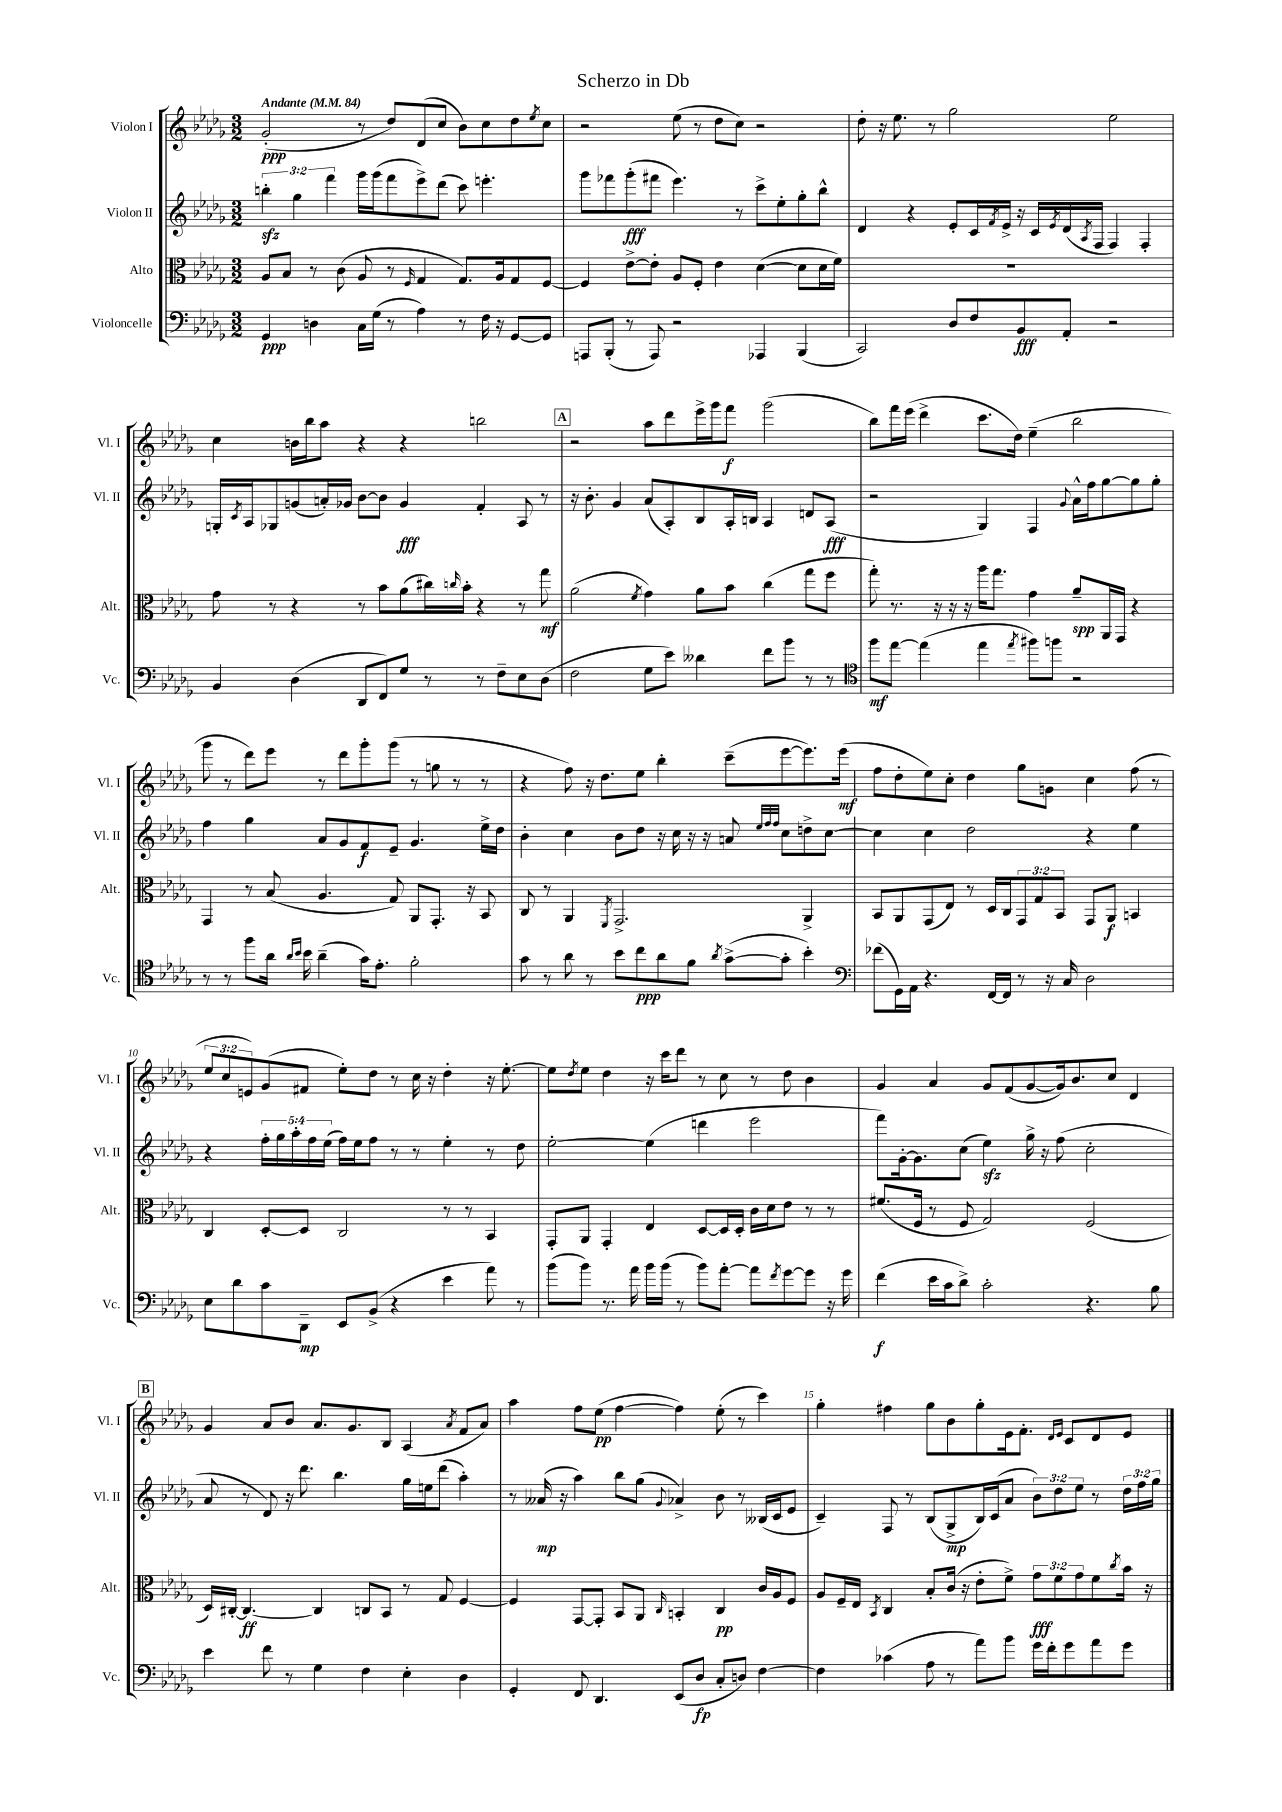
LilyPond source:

\header { title = "Scherzo in Db" }
<<
\new StaffGroup <<
\new Staff = "s0" \with { instrumentName = "Violon I" shortInstrumentName = "Vl. I" } {
    \clef treble \key des \major \numericTimeSignature \time 3/2 \override Staff.TupletNumber.text = #tuplet-number::calc-fraction-text \tempo "Andante" 4 = 84
    ges'2-.\ppp( r8 des''8) des'8( c''8 bes'8) c''8 des''8 \acciaccatura { ees''8 } c''8 |
    r2 ees''8( r8 des''8 c''8) r2 |
    des''8-. r16 ees''8. r8 ges''2 ees''2 |
    c''4 b'16 bes''16 aes''8 r4 r4 b''2 |
    \mark \markup { \box "A" } r2 aes''8 des'''8 ees'''16-> ges'''16 f'''8\f ges'''2( |
    bes''8) f'''16 ees'''16( des'''4-> c'''8. des''16) ees''4--( bes''2 |
    ges'''8 r8 des'''8) ees'''8 r8 des'''8 ges'''8-. ges'''8( r8 g''8 r8 r8 |
    r4 f''8) r16 des''8. ees''8 bes''4-. c'''8--( ees'''8~ ees'''8.) ees'''16\mf( |
    f''8 des''8-. ees''8) c''8-. des''4 ges''8 g'8 c''4 f''8( r8 |
    \tuplet 3/2 { ees''8 c''8 e'8) } ges'8( fis'8 ees''8-.) des''8 r8 c''16 r16 des''4-. r16 ees''8.~-. |
    ees''8 \acciaccatura { des''8 } ees''8 des''4 r16 c'''16 des'''8 r8 c''8 r8 des''8 bes'4 |
    ges'4 aes'4 ges'8 f'8( ges'8~ ges'16) bes'8. c''8 des'4 |
    \mark \markup { \box "B" } ges'4 aes'8 bes'8 aes'8. ges'8. bes8 aes4( \acciaccatura { aes'8 } f'8 aes'8) |
    aes''4 f''8 ees''8\pp( f''4~ f''4) ees''8-.( r8 c'''4) |
    ges''4-. fis''4 ges''8 bes'8 ges''8-. ees'16 f'8.-. \grace { des'16 ees'16 } c'8 des'8 ees'8 \bar "|." |
}
\new Staff = "s1" \with { instrumentName = "Violon II" shortInstrumentName = "Vl. II" } {
    \clef treble \key des \major \numericTimeSignature \time 3/2 \override Staff.TupletNumber.text = #tuplet-number::calc-fraction-text
    \tuplet 3/2 { b''4-.\sfz ges''4 f'''4 } ges'''16 ges'''16( f'''8 ees'''8->) des'''8( c'''8) e'''4.-. |
    ges'''8 fes'''8 ges'''8-.\fff( fis'''8 ees'''4.) r8 c'''8-> ees''8-. ges''8-. bes''8-^ |
    des'4 r4 ees'8-. c'16 \acciaccatura { f'8 } ees'16-> r16 c'16 \acciaccatura { ees'8 } des'16( \acciaccatura { aes8 } f16 f4) f4-. |
    g16-. \acciaccatura { c'8 } aes16 ges8 g'8( a'16-.) ges'16 bes'8~ bes'8 ges'4\fff f'4-. aes8 r8 |
    \mark \markup { \box "A" } r16 bes'8.-. ges'4 aes'8( aes8-.) bes8 aes16-. b16 aes4 d'8 aes8\fff( |
    r2 ges4) f4 \appoggiatura { ges'8 } aes'16-^ f''16 ges''8~ ges''8 ges''8-. |
    f''4 ges''4 aes'8 ges'8 f'8\f ees'8-- ges'4. ees''16-> des''16 |
    bes'4-. c''4 bes'8 des''8 r16 c''16 r16 r16 a'8 \grace { ees''32 f''32 f''32 } c''8 d''8-> c''8~ |
    c''4 c''4 des''2 r4 ees''4 |
    r4 \tuplet 5/4 { f''16-. ges''16 aes''16-. f''16 ees''16( } f''16) ees''16 f''8 r8 r8 ees''4-. r8 des''8 |
    ees''2~-. ees''4( d'''4 ees'''2 |
    f'''8) ges'16~-. ges'8. c''8( ees''4\sfz) ges''16-> r16 f''8( c''2-. |
    \mark \markup { \box "B" } aes'8 r8 des'8) r16 des'''8. bes''4. ges''16 e''16 des'''8( aes''4-.) |
    r8 aeses'16\mp( r16 aes''4) bes''8 ges''8( \appoggiatura { ges'8 } aes'4->) bes'8 r8 beses16( c'16 ees'8 |
    c'4--) f8 r8 bes8( ges8->\mp bes16) c'16( aes'8 \tuplet 3/2 { bes'8) des''8 ees''8 } r8 \tuplet 3/2 { des''16 f''16 ges''16 } \bar "|." |
}
\new Staff = "s2" \with { instrumentName = "Alto" shortInstrumentName = "Alt." } {
    \clef alto \key des \major \numericTimeSignature \time 3/2 \override Staff.TupletNumber.text = #tuplet-number::calc-fraction-text
    aes8 bes8 r8 c'8( aes8 r8 \grace { f16 } ges4 ges8.) aes16 ges8 f8~ |
    f4 ees'8~-> ees'8-. aes8 f8-. ees'4 des'4~( des'8 des'16 f'16) |
    R1. |
    ges'8 r8 r4 r8 bes'8 aes'8( cis''16) \grace { c''16 } bes'16-. r4 r8 ges''8\mf |
    \mark \markup { \box "A" } aes'2( \acciaccatura { f'8 } ges'4) aes'8 bes'8 c''4( ges''8 f''8 |
    ges''8-.) r8. r16 r16 r16 aes''16 ges''8. ges'4 aes'8--\spp aes,16 ges,16 r4 |
    ges,4 r8 bes8( aes4. ges8) aes,8 ges,8.-. r16 bes,8 |
    c8 r8 aes,4 \acciaccatura { f,8 } ges,2.-> aes,4-> |
    bes,8 aes,8 ges,8( ees8) r8 des16 c16 \tuplet 3/2 { ges,8 ges8 bes,8 } ges,8 aes,8\f b,4 |
    c4 des8~-. des8 c2 r8 r8 bes,4 |
    ges,8-. aes,8 ges,4-. ees4 des8~ des16 des16-. c'16 des'16 ees'8 r8 r8 |
    fis'8.( f16 r8 f8 ges2) f2( |
    \mark \markup { \box "B" } des16) cis16~-. cis4.~\ff cis4 c8 bes,8 r8 ges8 f4~ |
    f4 ges,8~ ges,8-. bes,8 aes,8 \grace { c16 } b,4-. c4\pp c'16 aes16 f8 |
    aes8 f16-- ees16 \acciaccatura { bes,8 } c4 bes8-. c'16( r16 ees'8-. f'8->) \tuplet 3/2 { ges'8\fff f'8 ges'8 } f'8 \acciaccatura { c''8 } bes'16 r16 \bar "|." |
}
\new Staff = "s3" \with { instrumentName = "Violoncelle" shortInstrumentName = "Vc." } {
    \clef bass \key des \major \numericTimeSignature \time 3/2
    ges,4\ppp d4 c16 ges16( r8 aes4) r8 f16 r16 ges,8~ ges,8 |
    a,,8 bes,,8-.( r8 a,,8) r2 aes,,4 bes,,4( |
    c,2) des8 f8 bes,8\fff aes,8-. r2 |
    bes,4 des4( des,8 f,8) ges8 r8 r8 f8-- ees8 des8( |
    \mark \markup { \box "A" } f2 ges8 ees'8) deses'4 f'8 bes'8 r8 r8 |
    \clef tenor f''8\mf ees''8~ ees''4( ees''4 \acciaccatura { ees''8 } fis''8) f''8 r2 |
    r8 r8 f''8 aes'16 \grace { aes'16 bes'16 } bes'16 aes'4--( ges'16) ees'8.-. f'2-. |
    ges'8 r8 aes'8 r8 bes'8 c''8\ppp aes'8 f'8 \acciaccatura { aes'8 } ges'8~->( ges'8-. bes'4-.) |
    \clef bass fes'8( ges,16) aes,16 r4. f,16~ f,16 r8 r16 c16 des2 |
    ees8 des'8 c'8 des,8--\mp ees,8 bes,8->( r4 ees'4 aes'8) r8 |
    bes'8( bes'8) r8. aes'16 bes'16 bes'16( r8 bes'8) aes'8~-. aes'8 \acciaccatura { f'8 } ges'8~ ges'8 r16 ges'16 |
    f'4\f( ees'16 c'16 des'8->) c'2-. r4. bes8 |
    \mark \markup { \box "B" } ees'4 f'8 r8 ges4 f4 ees4-. des4 |
    ges,4-. f,8 des,4. ees,8( des8\fp c8-. d8) f4~ |
    f4 ces'4( aes8 r8 aes'8) bes'8 ges'16 f'16-. ges'8 aes'8 ges'8 \bar "|." |
}
>>
>>
\layout { \context { \Score \override BarNumber.break-visibility = ##(#f #t #t) barNumberVisibility = #(every-nth-bar-number-visible 5) } }
